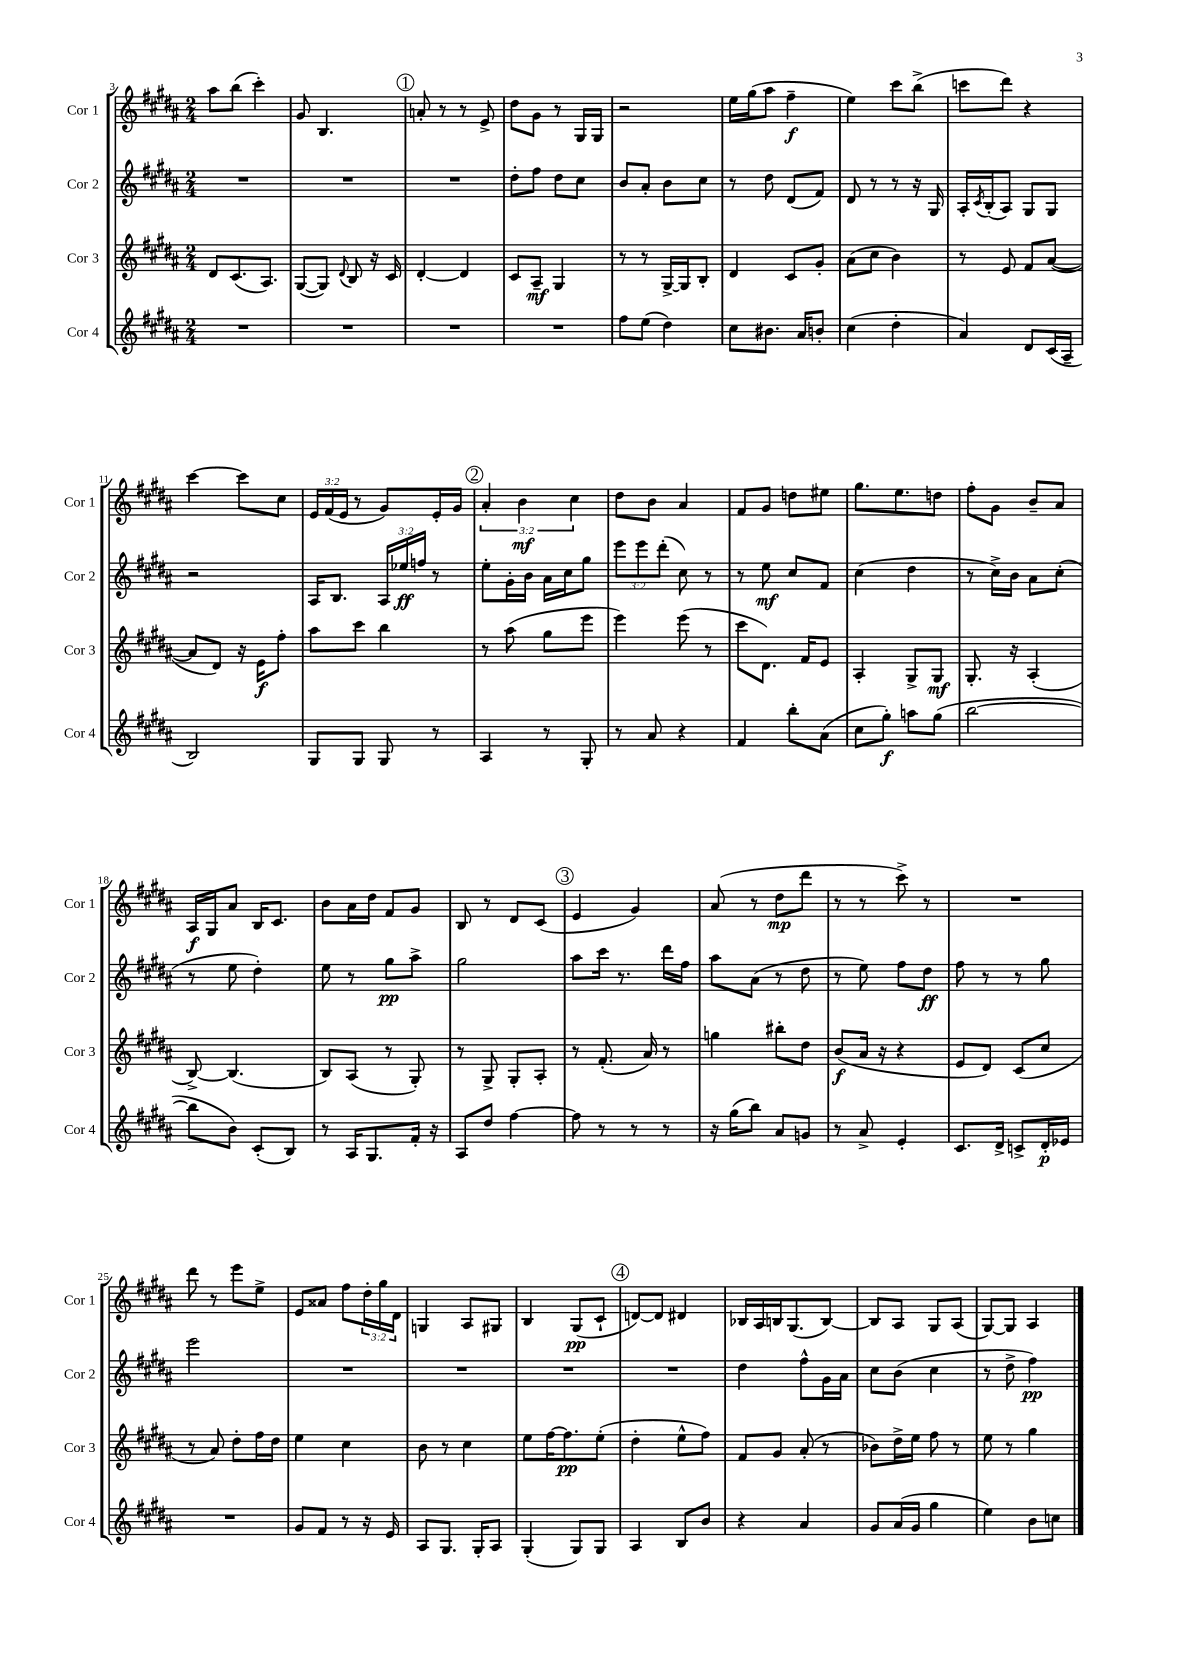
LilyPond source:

<<
\new StaffGroup <<
\new Staff = "s0" \with { instrumentName = "Cor 1" shortInstrumentName = "Cor 1" } {
    \clef treble \key b \major \numericTimeSignature \time 2/4 \override Staff.TupletNumber.text = #tuplet-number::calc-fraction-text
    ais''8 b''8( cis'''4-.) |
    gis'8 b4. |
    \mark \markup { \circle "1" } a'8-. r8 r8 e'8-> |
    dis''8 gis'8 r8 gis16 gis16 |
    r2 |
    e''16 gis''16( ais''8 fis''4--\f |
    e''4) cis'''8 b''8->( |
    c'''8 dis'''8) r4 |
    cis'''4~ cis'''8 cis''8 |
    \tuplet 3/2 { e'16 fis'16( e'16 } r8 gis'8) e'16-. gis'16 |
    \mark \markup { \circle "2" } \tuplet 3/2 { ais'4-. b'4\mf cis''4 } |
    dis''8 b'8 ais'4 |
    fis'8 gis'8 d''8 eis''8 |
    gis''8. e''8. d''8 |
    fis''8-. gis'8 b'8-- ais'8 |
    ais16\f gis16 ais'8 b16 cis'8. |
    b'8 ais'16 dis''16 fis'8 gis'8 |
    b8 r8 dis'8 cis'8( |
    \mark \markup { \circle "3" } e'4 gis'4) |
    ais'8( r8 dis''8\mp dis'''8 |
    r8 r8 cis'''8->) r8 |
    R2 |
    dis'''8 r8 e'''8 e''8-> |
    e'8 aisis'8 fis''8 \tuplet 3/2 { dis''16-. gis''16 dis'16 } |
    g4 ais8 gis8 |
    b4 gis8\pp( cis'8-! |
    \mark \markup { \circle "4" } d'8~) d'8 dis'4 |
    bes16 ais16 b16 gis8.( b8~) |
    b8 ais8 gis8 ais8( |
    gis8~) gis8 ais4 \bar "|." |
}
\new Staff = "s1" \with { instrumentName = "Cor 2" shortInstrumentName = "Cor 2" } {
    \clef treble \key b \major \numericTimeSignature \time 2/4 \override Staff.TupletNumber.text = #tuplet-number::calc-fraction-text
    R2 |
    R2 |
    \mark \markup { \circle "1" } R2 |
    dis''8-. fis''8 dis''8 cis''8 |
    b'8 ais'8-. b'8 cis''8 |
    r8 dis''8 dis'8( fis'8) |
    dis'8 r8 r8 r16 gis16 |
    ais16-. \acciaccatura { cis'8 } b16-.( ais8) gis8 gis8 |
    r2 |
    ais16 b8. \tuplet 3/2 { ais16 ees''16\ff f''16 } r8 |
    \mark \markup { \circle "2" } e''8-. gis'16-. b'16 ais'16 cis''16 gis''8 |
    \tuplet 3/2 { e'''8 e'''8 dis'''8-.( } cis''8) r8 |
    r8 e''8\mf cis''8 fis'8 |
    cis''4( dis''4 |
    r8 cis''16->) b'16 ais'8 cis''8-.( |
    r8 e''8 dis''4-.) |
    e''8 r8 gis''8\pp ais''8-> |
    gis''2 |
    \mark \markup { \circle "3" } ais''8 cis'''16 r8. dis'''16 fis''16 |
    ais''8 ais'8( r8 dis''8 |
    r8 e''8) fis''8 dis''8\ff |
    fis''8 r8 r8 gis''8 |
    e'''2 |
    R2 |
    R2 |
    R2 |
    \mark \markup { \circle "4" } R2 |
    dis''4 fis''8-^ gis'16 ais'16 |
    cis''8 b'8( cis''4 |
    r8 dis''8-> fis''4\pp) \bar "|." |
}
\new Staff = "s2" \with { instrumentName = "Cor 3" shortInstrumentName = "Cor 3" } {
    \clef treble \key b \major \numericTimeSignature \time 2/4
    dis'8 cis'8.( ais8.) |
    gis8~( gis8) \appoggiatura { dis'8 } b8 r16 cis'16 |
    \mark \markup { \circle "1" } dis'4~-. dis'4 |
    cis'8 ais8--\mf gis4 |
    r8 r8 gis16~-> gis16 b8-. |
    dis'4 cis'8 gis'8-. |
    ais'8( cis''8 b'4) |
    r8 e'8 fis'8 ais'8~( |
    ais'8 dis'8) r16 e'16\f fis''8-. |
    ais''8 cis'''8 b''4 |
    \mark \markup { \circle "2" } r8 ais''8( gis''8 e'''8 |
    e'''4) e'''8( r8 |
    cis'''8 dis'8.) fis'16 e'8 |
    ais4-. gis8-> gis8\mf |
    gis8.-. r16 ais4-.( |
    b8~->) b4.( |
    b8) ais8( r8 gis8-.) |
    r8 gis8-> gis8-. ais8-. |
    \mark \markup { \circle "3" } r8 fis'8.-.( ais'16) r8 |
    g''4 bis''8-. dis''8 |
    b'8\f( ais'16 r16 r4 |
    e'8 dis'8) cis'8( cis''8 |
    r8 ais'8) dis''8-. fis''16 dis''16 |
    e''4 cis''4 |
    b'8 r8 cis''4 |
    e''8 fis''16~ fis''8.\pp e''8-.( |
    \mark \markup { \circle "4" } dis''4-. e''8-^ fis''8) |
    fis'8 gis'8 ais'8-.( r8 |
    bes'8) dis''16-> e''16 fis''8 r8 |
    e''8 r8 gis''4 \bar "|." |
}
\new Staff = "s3" \with { instrumentName = "Cor 4" shortInstrumentName = "Cor 4" } {
    \clef treble \key b \major \numericTimeSignature \time 2/4
    R2 |
    R2 |
    \mark \markup { \circle "1" } R2 |
    R2 |
    fis''8 e''8( dis''4) |
    cis''8 bis'8. ais'16 b'8-. |
    cis''4( dis''4-. |
    ais'4) dis'8 cis'16( ais16-- |
    b2) |
    gis8 gis8 gis8 r8 |
    \mark \markup { \circle "2" } ais4 r8 gis8-. |
    r8 ais'8 r4 |
    fis'4 b''8-. ais'8( |
    cis''8 gis''8-.\f) a''8 gis''8( |
    b''2~ |
    b''8 b'8) cis'8-.( b8) |
    r8 ais16 gis8. fis'16-. r16 |
    ais8 dis''8 fis''4~ |
    \mark \markup { \circle "3" } fis''8 r8 r8 r8 |
    r16 gis''16( b''8) ais'8 g'8 |
    r8 ais'8-> e'4-. |
    cis'8. dis'16-> c'8-> dis'16-.\p ees'16 |
    R2 |
    gis'8 fis'8 r8 r16 e'16 |
    ais8 gis8. gis16-. ais8 |
    gis4-.( gis8) gis8 |
    \mark \markup { \circle "4" } ais4 b8 b'8 |
    r4 ais'4 |
    gis'8 ais'16( gis'16 gis''4 |
    e''4) b'8 c''8 \bar "|." |
}
>>
>>
\layout { \context { \Score currentBarNumber = #3 } }
